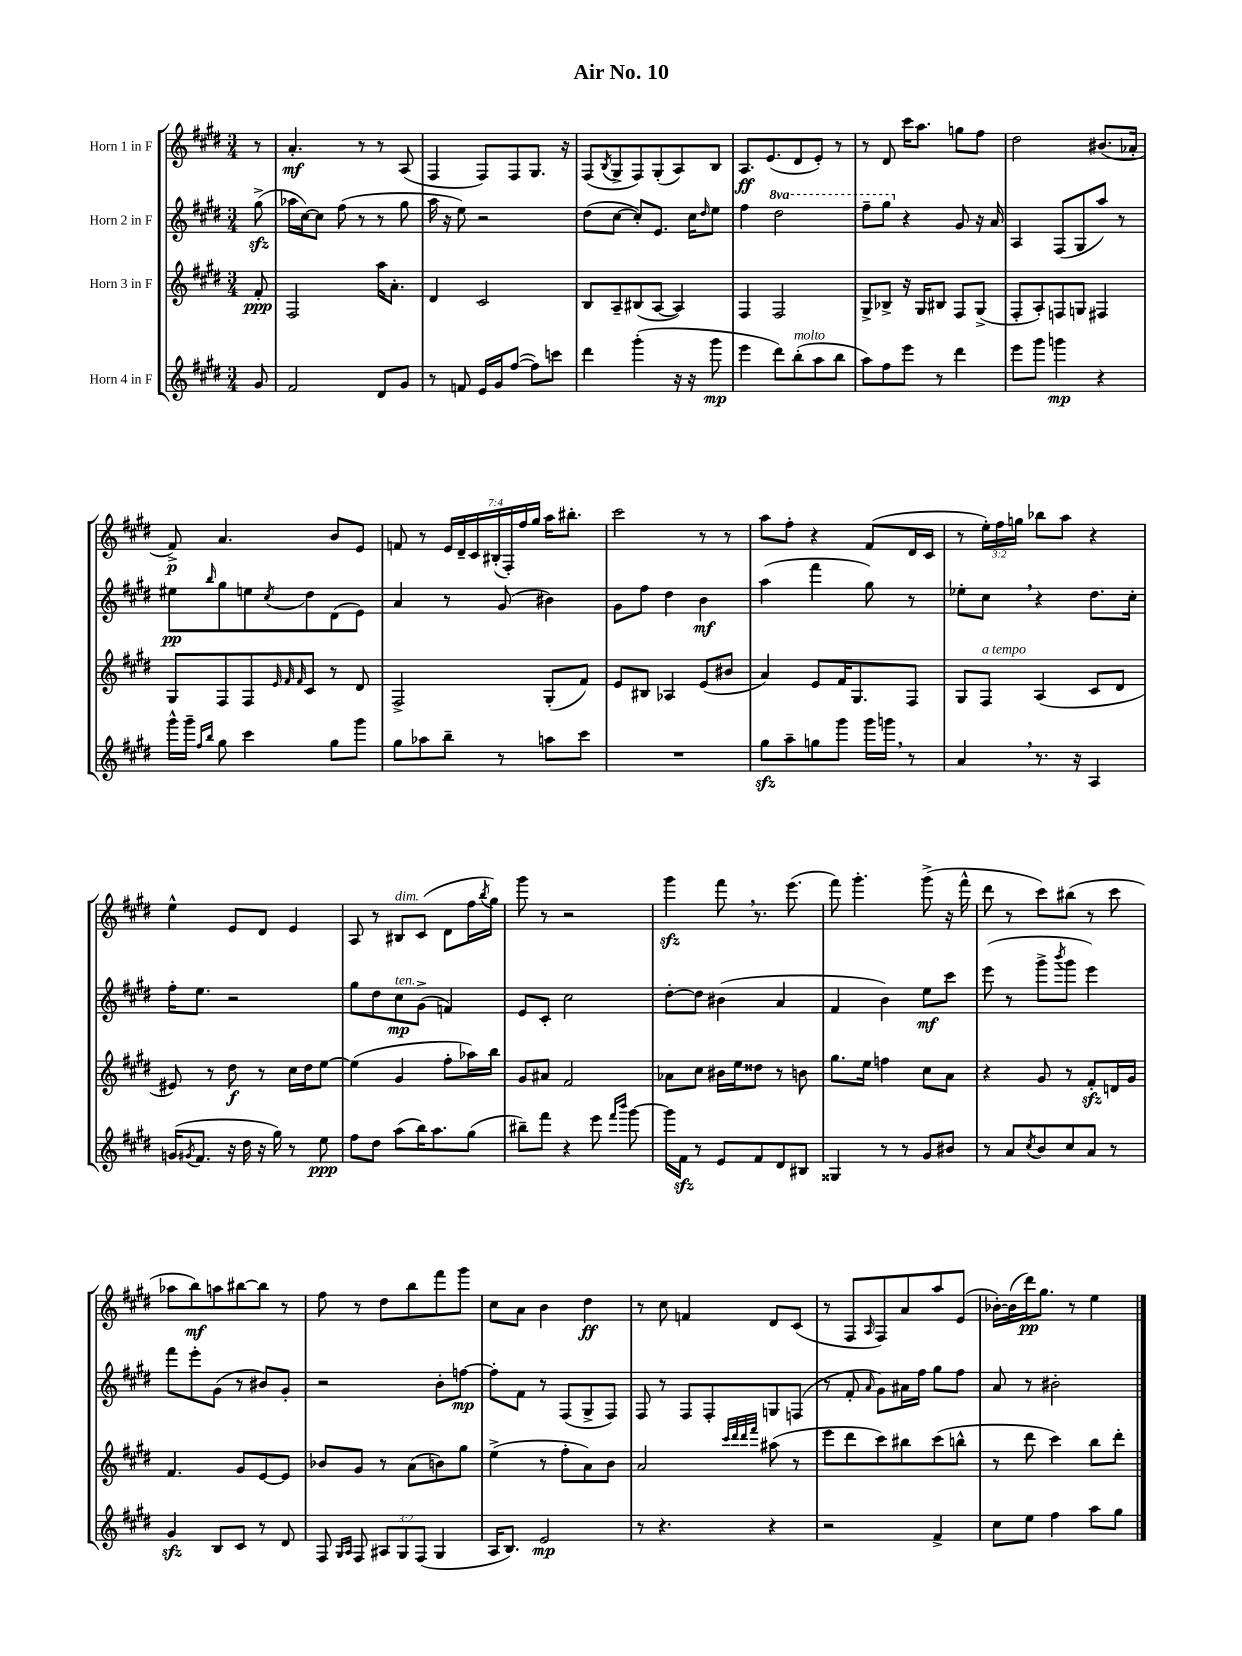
\header { title = "Air No. 10" }
<<
\new StaffGroup <<
\new Staff = "s0" \with { instrumentName = "Horn 1 in F" } {
    \clef treble \key e \major \numericTimeSignature \time 3/4 \override Staff.TupletNumber.text = #tuplet-number::calc-fraction-text \partial 8
    r8 |
    a'4.-.\mf r8 r8 a8( |
    fis4 fis8) fis8 gis8. r16 |
    fis8( \acciaccatura { b8 } gis8-> fis8) gis8-.( a8) b8 |
    a8.\ff e'8.( dis'8 e'8-.) r8 |
    r8 dis'8 cis'''16 a''8. g''8 fis''8 |
    dis''2 bis'8.( aes'16-. |
    fis'8->\p) a'4. b'8 e'8 |
    f'8 r8 \tuplet 7/4 { e'16 dis'16-- cis'16 bis16-.( fis16-.) fis''16 gis''16 } a''16 bis''8.-. |
    cis'''2 r8 r8 |
    a''8 fis''8-. r4 fis'8( dis'16 cis'16 |
    r8 \tuplet 3/2 { e''16-.) fis''16 g''16 } bes''8 a''8 r4 |
    e''4-^ e'8 dis'8 e'4 |
    a8 r8 bis8^\markup { \italic "dim." } cis'8( dis'8 fis''16 \acciaccatura { b''8 } gis''16) |
    gis'''8 r8 r2 |
    gis'''4\sfz fis'''8 \breathe r8. e'''8.( |
    fis'''8) gis'''4.-. gis'''8->( r16 fis'''16-^ |
    dis'''8 r8 cis'''8) bis''8( r8 cis'''8 |
    aes''8 b''8\mf) a''8 bis''8~ bis''8 r8 |
    fis''8 r8 dis''8 b''8 fis'''8 gis'''8 |
    cis''8 a'8 b'4 dis''4\ff |
    r8 cis''8 f'4 dis'8 cis'8( |
    r8 fis8 \grace { a16 } fis8) a'8 a''8 e'8( |
    bes'16~-.) bes'16( dis'''16\pp) gis''8. r8 e''4 \bar "|." |
}
\new Staff = "s1" \with { instrumentName = "Horn 2 in F" } {
    \clef treble \key e \major \numericTimeSignature \time 3/4 \set Staff.ottavationMarkups = #ottavation-simple-ordinals \partial 8
    gis''8->\sfz( |
    aes''16 cis''16~) cis''8 fis''8( r8 r8 gis''8 |
    a''16 r16 e''8) r2 |
    dis''8( cis''8~ cis''8-.) e'8. cis''16 \grace { dis''16 } e''8 |
    fis''4 \ottava #1 dis'''2 |
    fis'''8-- gis'''8 \ottava #0 r4 gis'8 r16 a'16 |
    a4 fis8( gis8 a''8) r8 |
    eis''8\pp \grace { b''16 } gis''8 e''8 \acciaccatura { cis''8 } dis''8 dis'8( e'8) |
    a'4 r8 gis'8( bis'4) |
    gis'8 fis''8 dis''4 b'4\mf |
    a''4( fis'''4 gis''8) r8 |
    ees''8-. cis''8 \breathe r4 dis''8. cis''16-. |
    fis''16-. e''8. r2 |
    gis''8 dis''8 cis''8\mp^\markup { \italic "ten." } gis'8->( f'4) |
    e'8 cis'8-. cis''2 |
    dis''8~-. dis''8 bis'4( a'4 |
    fis'4 b'4) e''8\mf cis'''8 |
    e'''8( r8 gis'''8-> \acciaccatura { b'''8 } gis'''8 e'''4) |
    fis'''8 e'''8-. gis'8( r8 bis'8) gis'8-. |
    r2 b'8-. f''8~\mp |
    f''8-. fis'8 r8 fis8( gis8-> fis8) |
    fis8 r8 fis8 fis8-. g8 f8( |
    r8 fis'8-. \grace { a'16 } gis'8) ais'16 fis''16 gis''8 fis''8 |
    a'8 r8 bis'2-. \bar "|." |
}
\new Staff = "s2" \with { instrumentName = "Horn 3 in F" } {
    \clef treble \key e \major \numericTimeSignature \time 3/4 \partial 8
    fis'8-.\ppp |
    fis2 a''16 a'8.-. |
    dis'4 cis'2 |
    b8 a8-- bis8( a8~ a4) |
    fis4 fis2 |
    gis8-> bes8-> r16 gis16 bis8 fis8 gis8->( |
    fis8-. a8-.) f8 g8 fis4 |
    gis8 fis8 fis8 \grace { e'32 fis'32 fis'32 } cis'8 r8 dis'8 |
    fis2-> gis8-.( fis'8) |
    e'8 bis8 aes4 e'8( bis'8 |
    a'4) e'8 fis'16 gis8. fis8 |
    gis8 fis8^\markup { \italic "a tempo" } a4( cis'8 dis'8 |
    eis'8) r8 dis''8\f r8 cis''16 dis''16 e''8~ |
    e''4( gis'4 fis''8-. aes''16) b''16 |
    gis'8 ais'8 fis'2 |
    aes'8 cis''8 bis'16 e''16 disis''8 r8 b'8 |
    gis''8. e''16 f''4 cis''8 a'8 |
    r4 gis'8 r8 fis'8-.\sfz d'16 gis'16 |
    fis'4. gis'8 e'8~ e'8 |
    bes'8 gis'8 r8 a'8( b'8) gis''8 |
    e''4->( r8 fis''8-. a'8) b'8 |
    a'2 \grace { cis'''32 dis'''32 dis'''32 fis'''32 } ais''8( r8 |
    e'''8 dis'''8 cis'''8) bis''8 cis'''8( b''8-^ |
    r8 dis'''8 cis'''4) b''8 dis'''8-. \bar "|." |
}
\new Staff = "s3" \with { instrumentName = "Horn 4 in F" } {
    \clef treble \key e \major \numericTimeSignature \time 3/4 \override Staff.TupletNumber.text = #tuplet-number::calc-fraction-text \partial 8
    gis'8 |
    fis'2 dis'8 gis'8 |
    r8 f'8 e'16 gis'16 fis''8~( fis''8) c'''8 |
    dis'''4 gis'''4-.( r16 r16 gis'''8\mp |
    e'''4 dis'''8) b''8-.^\markup { \italic "molto" }( a''8 b''8 |
    a''8) fis''8 e'''8 r8 dis'''4 |
    e'''8 gis'''8 g'''4\mp r4 |
    gis'''16-^ gis'''16-- \grace { fis''16 b''16 } gis''8 cis'''4 gis''8 gis'''8 |
    gis''8 aes''8 b''8-- r8 a''8 cis'''8 |
    R2. |
    gis''8\sfz a''8-- g''8 gis'''8 gis'''16 g'''16 \breathe r8 |
    a'4 \breathe r8. r16 a4 |
    g'16( \acciaccatura { gis'8 } fis'8. r16 dis''16 r16 gis''16) r8 e''8\ppp |
    fis''8 dis''8 a''8( b''16) a''8. gis''8( |
    bis''8--) fis'''8 r4 e'''8 \grace { fis'''16 b'''16 } gis'''8~ |
    gis'''16 fis'16\sfz r8 e'8 fis'8 dis'8 bis8 |
    gisis4 r8 r8 gis'8 bis'8 |
    r8 a'8 \acciaccatura { cis''8 } b'8 cis''8 a'8 r8 |
    gis'4\sfz b8 cis'8 r8 dis'8 |
    fis8 \grace { gis16 a16 } fis8 \tuplet 3/2 { ais8 gis8 fis8( } gis4 |
    a16 b8.) e'2\mp |
    r8 r4. r4 |
    r2 fis'4-> |
    cis''8 e''8 fis''4 a''8 gis''8 \bar "|." |
}
>>
>>
\layout { \context { \Score \remove "Bar_number_engraver" } }
